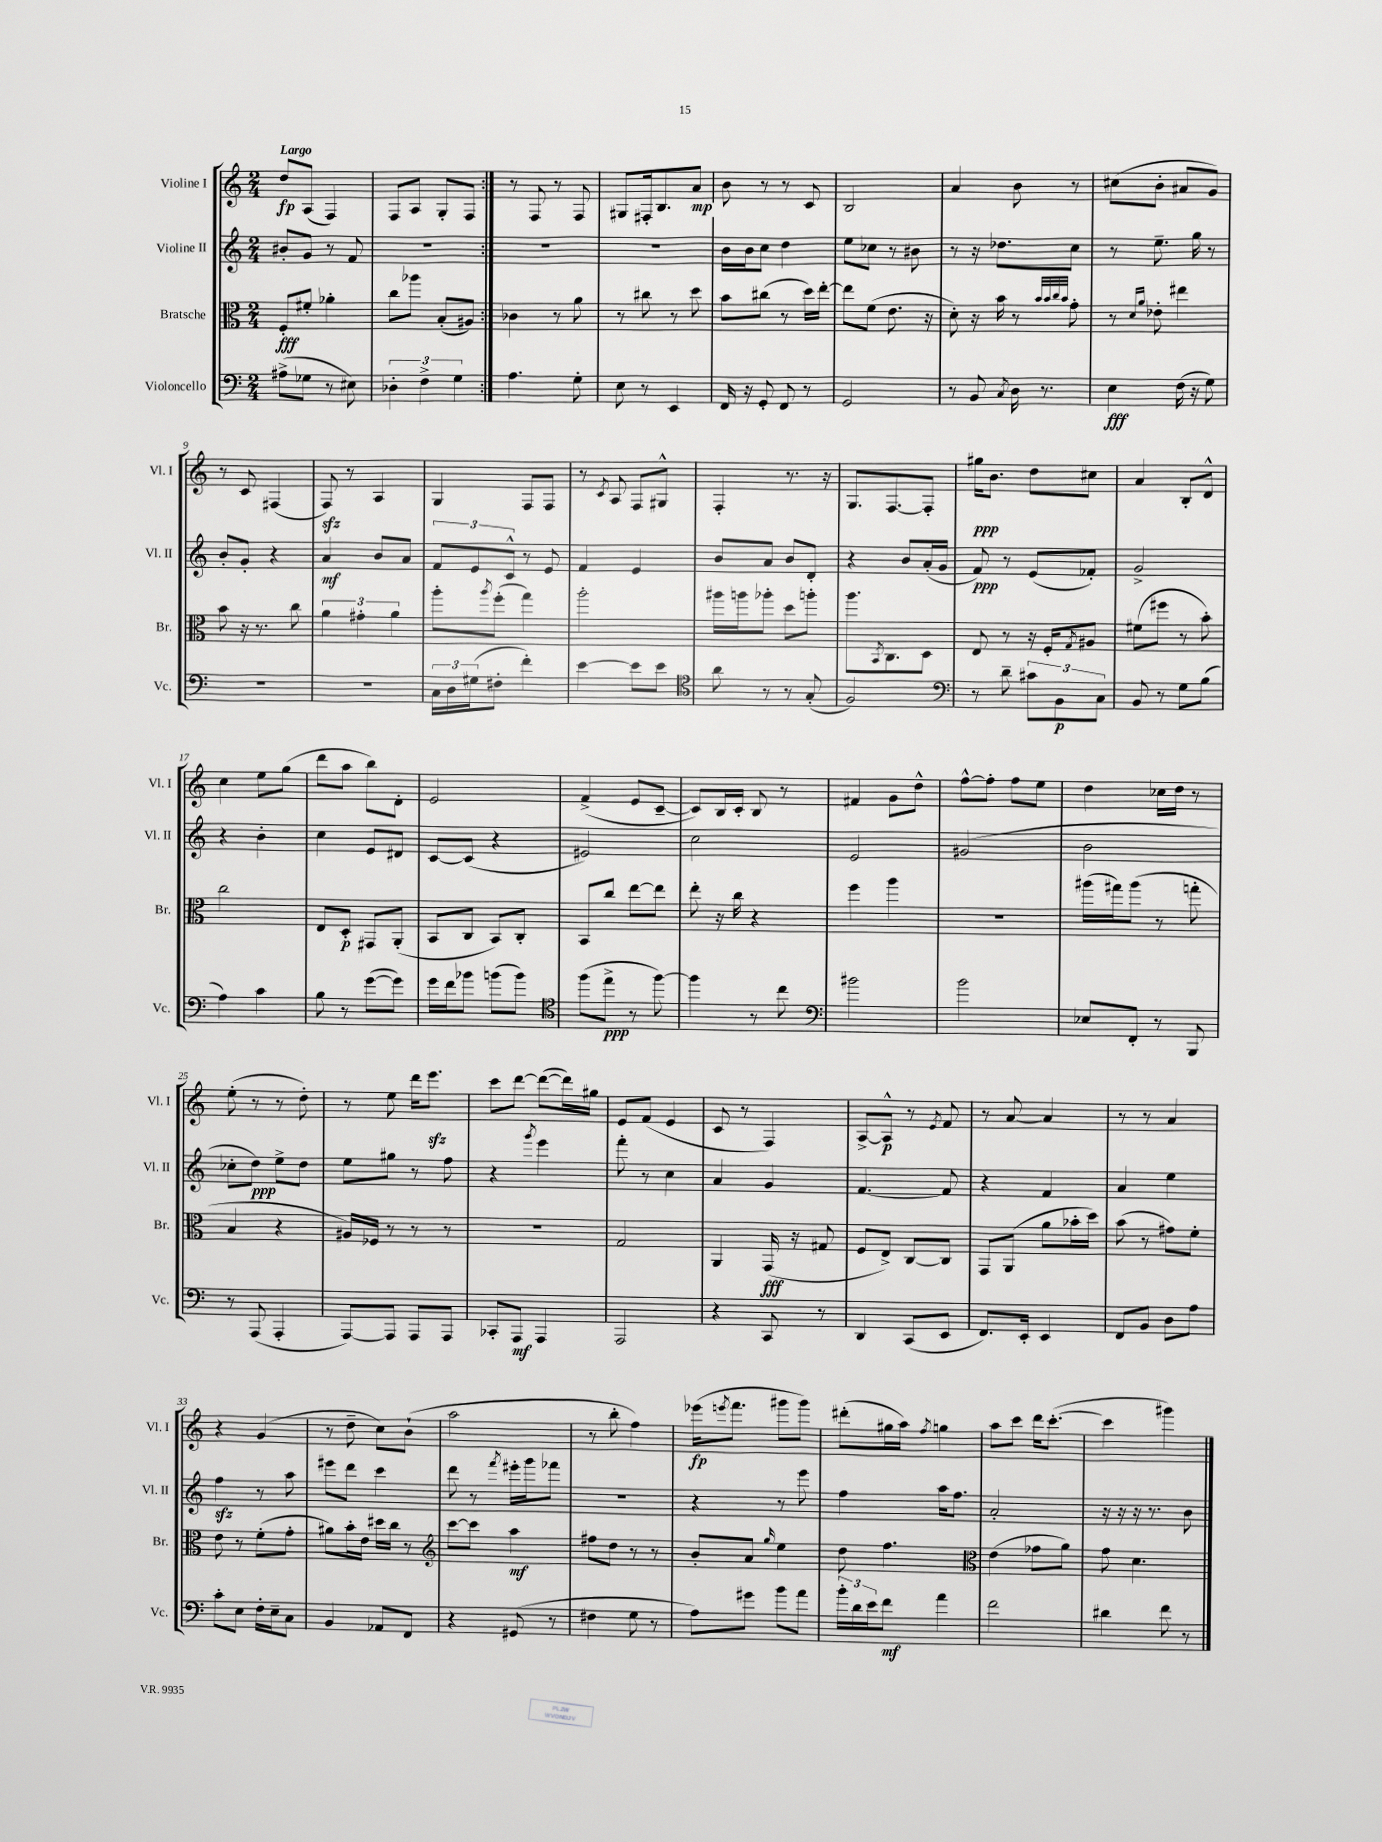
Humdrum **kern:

**kern	**kern	**kern	**kern
*staff4	*staff3	*staff2	*staff1
*clefF4	*clefC3	*clefG2	*clefG2
*k[]	*k[]	*k[]	*k[]
*M2/4	*M2/4	*M2/4	*M2/4
(8A#^\L	8F'/L	8b#'/L	8dd/L
8G-\J	8f#'/J	8g/J	(8A/J
8r	4a-'\	8r	4F/)
8E#\)	.	8f/	.
=	=	=	=
6D-'\	8cc\L	2r	8F/L
.	8aa-\J	.	8A/J
6F^\	.	.	.
.	(8B'/L	.	8G'/L
6G\	.	.	.
.	8A#/J)	.	8F/J
=:|!	=:|!	=:|!	=:|!
4.A\	4c-\	2r	8r
.	.	.	8F/
.	8r	.	8r
8G'\	8a\	.	8F/
=	=	=	=
8E\	8r	2r	8G#/L
8r	8cc#\	.	16F#'/k
.	.	.	8.B/
4EE/	8r	.	.
.	8dd\	.	8a/J
=	=	=	=
16FF/	8b\L	16b\LL	8b\
16r	.	16b\J	.
8GG'/	(8cc#\J	8cc\J	8r
8FF/	8r	4dd\	8r
8r	16dd\LL)	.	8c/
.	[16ee'\JJ	.	.
=	=	=	=
2GG/	8ee\]L	8ee\L	2B/
.	(8f\J	8cc-\J	.
.	8.e\	8r	.
.	.	8b#\	.
.	16r	.	.
=	=	=	=
8r	8d'\)	8r	4a/
8BB/	16r	16r	.
.	16b\	8.dd-\L	.
8qC/	.	.	.
16D\	8r	.	8b\
8.r	.	.	.
.	32qqb/LLL	.	.
.	32qqb/	.	.
.	32qqcc/	.	.
.	32qqb/JJJ	.	.
.	8g'\	8cc\J	8r
=	=	=	=
4E\	8r	8r	(8cc#\L
.	16qqd/LL	.	.
.	16qqa/JJ	.	.
.	8e-'\	8.ee~\	8b'\J
(16F\	4ee#\	.	8a#/L
16r	.	16gg\	.
8G\)	.	8r	8g/J)
=	=	=	=
2r	8b\	8b'/L	8r
.	16r	8g'/J	8c/
.	8.r	.	.
.	.	4r	(4F#/
.	8cc\	.	.
=	=	=	=
2r	6a\	4a/	8F/)
.	.	.	8r
.	6g#'\	.	.
.	.	8b/L	4A/
.	6a\	.	.
.	.	8a/J	.
=	=	=	=
24C\LL	8aa'\L	12f/L	4G/
24D\	.	.	.
(24G#\J	.	12e/	.
.	8qaa/	.	.
8F#'\J	(8ff'\J	.	.
.	.	12c^^/J	.
4f'\)	4gg\)	8r	8F/L
.	.	8e/	8F/J
=	=	=	=
[4e\	2aa'\	4f/	8r
.	.	.	8qc/
.	.	.	8A/
8e\]L	.	4e/	8F/L
8e\J	.	.	8G#^^/J
=	=	=	=
*clefC4	*	*	*
8a\	16aa#\LL	8b/L	4F'/
.	16aa\J	.	.
8r	8aa-'\J	8a/J	.
8r	8dd\L	8b/L	8.r
(8G'/	8aa'\J	8d'/J	.
.	.	.	16r
=	=	=	=
2F/)	8.aa\L	4r	8.G/L
.	8qBB/	.	.
.	8.C\	.	[8.F/
.	.	8b/L	.
.	8D\J	(16a'/L	8F'/]J
.	.	16g/JJ	.
=	=	=	=
*clefF4	*	*	*
8r	8E/	8f/)	16gg#\LK
.	.	.	8.b\J
8d~\	8r	8r	.
12c#\L	16r	(8e/L	8dd\L
.	16F'/LK	.	.
12BB\	.	.	.
.	8qG/	.	.
.	8A#/J	8f-'/J)	8cc#\J
12C\J	.	.	.
=	=	=	=
8BB/	(8f#\L	2g^/	4a/
8r	8ff#\J	.	.
8G\L	8r	.	8B'/L
(8B\J	8b'\)	.	8d^^/J
=	=	=	=
4A\)	2cc\	4r	4cc\
4c\	.	4b'\	8ee\L
.	.	.	(8gg\J
=	=	=	=
8B\	8E/L	4cc\	8ddd\L
8r	8D'/J	.	8aa\J
([8g\L	8GG#/L	8e/L	8bb\L)
8g\]J)	(8AA'/J	8d#/J	8d'\J
=	=	=	=
16g\LL	8BB/L	[8c/L	2e/
16f\J	.	.	.
8b-\J	8C/J	(8c/]J	.
(8b\L	8BB/L)	4r	.
8b\J)	8C'/J	.	.
=	=	=	=
*clefC4	*	*	*
(8ff\L	8BB/L	2e#/)	(4f^/
8ee^\J	8cc/J	.	.
8r	[8ee\L	.	8e/L
[8ff\)	8ee\]J	.	[8c~/J
=	=	=	=
4ff\]	8ee'\	2cc\	8c/]L)
.	16r	.	16B/L
.	16cc\	.	16c'/JJ
8r	4r	.	8B/
8cc\	.	.	8r
=	=	=	=
*clefF4	*	*	*
2b#\	4ff\	2e/	4f#/
.	4aa\	.	8g\L
.	.	.	8dd^^\J
=	=	=	=
2b\	2r	(2g#/	[8ff^^\L
.	.	.	8ff'\]J
.	.	.	8ff\L
.	.	.	8ee\J
=	=	=	=
8E-/L	(16aa#\LL	2b\	4dd\
.	16gg#\J)	.	.
8FF'/J	(8aa#\J	.	.
8r	8r	.	16cc-\LL
.	.	.	16dd\JJ
8BBB/	8gg'\	.	8r
=	=	=	=
8r	4B/	8cc-'\L	(8ee'\
(8AAA/	.	8dd\J)	8r
4AAA'/	4r	8ee^\L	8r
.	.	8dd\J	8dd'\)
=	=	=	=
[8AAA/L)	16A#/LL)	8ee\L	8r
.	16F-/JJ	.	.
8AAA/]J	8r	8gg#\J	8ee\
8AAA/L	8r	8r	16ddd\LK
.	.	.	8.eee\J
8AAA/J	8r	8ff\	.
=	=	=	=
8CC-'/L	2r	4r	8ccc\L
8AAA/J	.	.	[8ddd\J
.	.	8qggg/	.
4AAA/	.	4eee\	(8ddd\_L
.	.	.	16ddd\]L)
.	.	.	16gg#\JJ
=	=	=	=
2AAA/	2G/	8fff'\	8e/L
.	.	8r	(8f/J
.	.	4cc\	4e/
=	=	=	=
4r	4AA/	4a/	8c/
.	.	.	8r
8CC/	(16GG/	4g/	4F/)
.	16r	.	.
8r	8G#/	.	.
=	=	=	=
4DD/	8F/L	[4.f/	[8A^/L
.	8E^/J)	.	8A^^/]J
(8CC/L	[8C/L	.	8r
.	.	.	8qe/
8EE/J	8C/]J	8f/]	8f/
=	=	=	=
8.FF/L)	8GG/L	4r	8r
.	(8AA/J	.	[8a/
16EE'/Jk	.	.	.
4EE/	8a\L	4f/	4a/]
.	16b-'\L	.	.
.	16dd\JJ)	.	.
=	=	=	=
8FF/L	(8b\	4a/	8r
8BB/J	8r	.	8r
8D\L	8g#\L)	4ee\	4a/
8A\J	8f'\J	.	.
=	=	=	=
8c'\L	8e\	4ff\	4r
8E\J	8r	.	.
16F'\LL	(8f'\L	8r	(4g/
16E~\J	.	.	.
8C\J	8g'\J	8aa\	.
=	=	=	=
4BB/	8a#\L)	8eee#\L	8r
.	16b'\L	8ddd\J	8dd~\
.	16e\JJ	.	.
8AA-/L	16dd#\LL	4ccc\	8cc\L)
.	16cc\JJ	.	.
8FF/J	8r	.	(8b`\J
=	=	=	=
*	*clefG2	*	*
4r	[8ccc\L	8ddd\	2aa\
.	8ccc\]J	8r	.
.	.	8qfff/	.
(8GG#/	4aa\	16eee#'\LL	.
.	.	16ggg\J	.
8r	.	8fff-\J	.
=	=	=	=
4F#\	8ff#\L	2r	8r
.	8dd\J	.	8bb'\
8G\	8r	.	4ff\)
8r	8r	.	.
=	=	=	=
8A\L)	8b'/L	4r	(16eee-\LK
.	.	.	8qeee/
.	.	.	8.fff\J
8g#\J	8a/J	.	.
.	16qqgg/	.	.
8b\L	4ee\	8r	8ggg#\L
8a\J	.	8eee\	8ggg#\J)
=	=	=	=
24b'\LL	8dd\	4ff\	(8ddd#'\L
24d\	.	.	.
24e\J	.	.	.
8f\J	4.ff\	.	16gg#\L
.	.	.	16aa\JJ)
.	.	.	8qff/
4a\	.	16aa\LK	4gg\
.	.	8.ff\J	.
=	=	=	=
*	*clefC3	*	*
2f\	(4e\	2a'/	8aa\L
.	.	.	8ccc\J
.	8g-\L	.	16ddd\LK
.	.	.	([8.ccc'\J
.	8a\J)	.	.
=	=	=	=
4d#\	8g\	16r	4ccc\]
.	.	16r	.
.	4.d\	16r	.
.	.	8.r	.
8f\	.	.	4ggg#\)
8r	.	8b\	.
==	==	==	==
*-	*-	*-	*-
